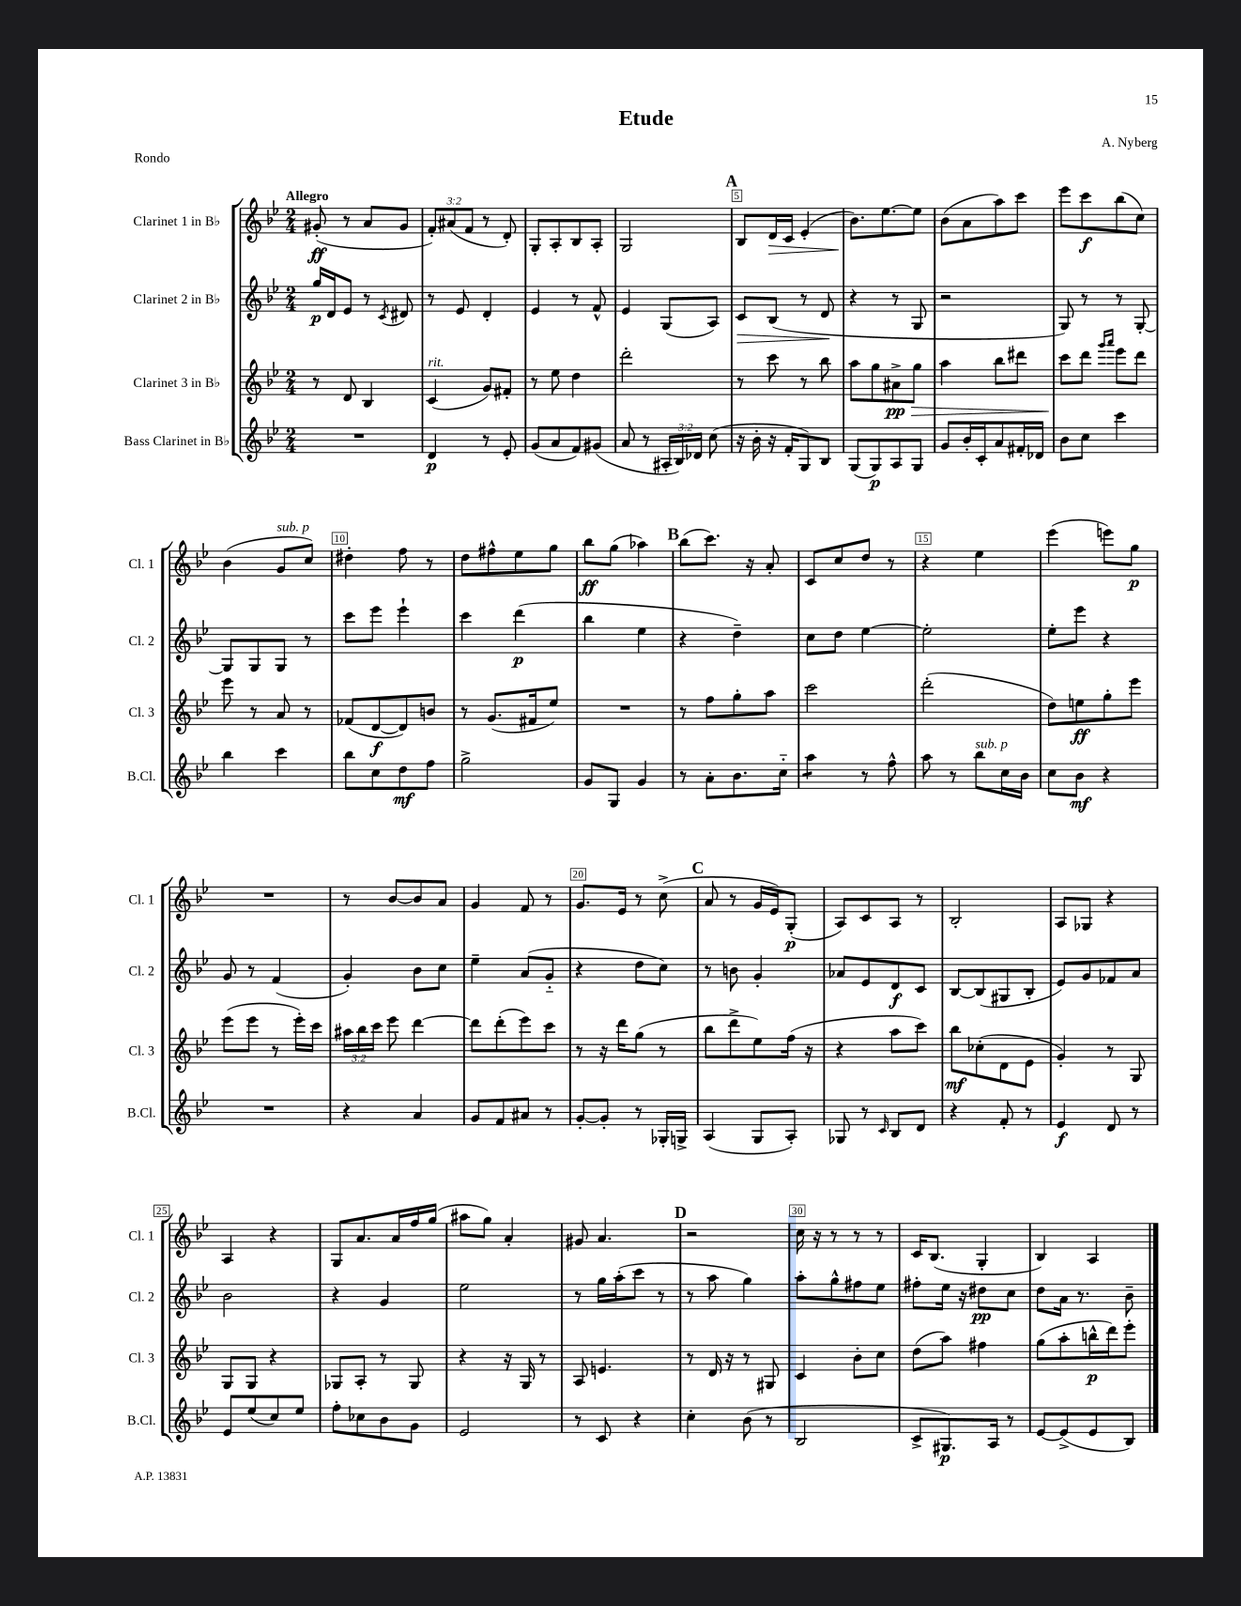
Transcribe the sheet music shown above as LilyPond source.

\header { title = "Etude" composer = "A. Nyberg" piece = "Rondo" }
<<
\new StaffGroup <<
\new Staff = "s0" \with { instrumentName = "Clarinet 1 in Bb" shortInstrumentName = "Cl. 1" } {
    \clef treble \key bes \major \numericTimeSignature \time 2/4 \override Staff.TupletNumber.text = #tuplet-number::calc-fraction-text \tempo "Allegro"
    \autoBeamOff gis'8-.\ff( r8 a'8[ gis'8] |
    \tuplet 3/2 { f'8[-.) ais'8( f'8] } r8 d'8-.) |
    g8[-. a8-. bes8 a8]-. |
    g2 |
    \mark \markup { \bold "A" } bes8[ d'16\> c'16] ees'4-.( |
    bes'8.[\!) ees''8.~ ees''8] |
    bes'8[( a'8 a''8) c'''8] |
    ees'''8[ c'''8\f bes''8( c''8]) |
    bes'4( g'8[^\markup { \italic "sub. p" } c''8]) |
    dis''4-. f''8 r8 |
    d''8[ fis''8-^ ees''8 g''8] |
    bes''8[\ff g''8]( aes''4) |
    \mark \markup { \bold "B" } bes''8[( c'''8.]) r16 a'8-. |
    c'8[ c''8 d''8] r8 |
    r4 ees''4 |
    ees'''4( e'''8[) g''8]\p |
    R2 |
    r8 bes'8[~ bes'8 a'8] |
    g'4 f'8 r8 |
    g'8.[ ees'16] r8 c''8->( |
    \mark \markup { \bold "C" } a'8 r8 g'16[ ees'16) g8]-.\p( |
    a8[) c'8 a8] r8 |
    bes2-. |
    a8[ ges8] r4 |
    a4 r4 |
    g8[ a'8. a'16 f''16 g''16]( |
    ais''8[ g''8]) a'4-. |
    gis'8 a'4. |
    \mark \markup { \bold "D" } r2 |
    c''16 r16 r8 r8 r8 |
    c'16[ bes8.]( g4-. |
    bes4) a4 \bar "|." |
}
\new Staff = "s1" \with { instrumentName = "Clarinet 2 in Bb" shortInstrumentName = "Cl. 2" } {
    \clef treble \key bes \major \numericTimeSignature \time 2/4
    \autoBeamOff g''16[\p d'16 ees'8] r8 \acciaccatura { c'8 } dis'8 |
    r8 ees'8 d'4-. |
    ees'4 r8 f'8-^ |
    ees'4 g8[( a8]) |
    \mark \markup { \bold "A" } c'8[\> bes8]( r8 d'8\! |
    r4 r8 g8 |
    r2 |
    g8) r8 r8 g8~-. |
    g8[ g8 g8] r8 |
    c'''8[ ees'''8] ees'''4-! |
    c'''4 d'''4\p( |
    bes''4 ees''4 |
    \mark \markup { \bold "B" } r4 d''4--) |
    c''8[ d''8] ees''4~ |
    ees''2-. |
    ees''8[-. ees'''8] r4 |
    g'8 r8 f'4( |
    g'4-.) bes'8[ c''8] |
    ees''4-- a'8[( g'8]-_ |
    r4 d''8[ c''8]) |
    \mark \markup { \bold "C" } r8 b'8 g'4-. |
    aes'8[ ees'8 d'8\f c'8] |
    bes8[~ bes8( gis8 bes8]-. |
    ees'8[) g'8 fes'8 a'8] |
    bes'2 |
    r4 g'4 |
    ees''2 |
    r8 g''16[ a''16-.( c'''8] r8 |
    \mark \markup { \bold "D" } r8 a''8 g''4) |
    a''8[-. g''8-^ fis''8 ees''8] |
    fis''8[-. ees''16] r16 dis''8[\pp c''8] |
    d''8[ a'16] r8. bes'8-- \bar "|." |
}
\new Staff = "s2" \with { instrumentName = "Clarinet 3 in Bb" shortInstrumentName = "Cl. 3" } {
    \clef treble \key bes \major \numericTimeSignature \time 2/4 \override Staff.TupletNumber.text = #tuplet-number::calc-fraction-text
    \autoBeamOff r8 d'8 bes4 |
    c'4^\markup { \italic "rit." }( g'8[) fis'8]-. |
    r8 ees''8 d''4 |
    d'''2-. |
    \mark \markup { \bold "A" } r8 c'''8 r8 bes''8 |
    a''8[ g''8 ais'8->\pp\> g''8] |
    a''4 bes''8[ dis'''8] |
    c'''8[\! d'''8] \grace { g'''16[ a'''16] } ees'''8[ d'''8] |
    ees'''8 r8 a'8 r8 |
    fes'8[( d'8~\f d'8) b'8] |
    r8 g'8.[( fis'16 ees''8]) |
    R2 |
    \mark \markup { \bold "B" } r8 f''8[ g''8-. a''8] |
    c'''2 |
    d'''2-.( |
    d''8[) e''8\ff g''8-. ees'''8] |
    ees'''8[( ees'''8] r8 ees'''16[-.) c'''16] |
    \tuplet 3/2 { ais''16[ bes''16 c'''16] } ees'''8 d'''4~ |
    d'''8[ d'''8-.( ees'''8) c'''8] |
    r8 r16 d'''16[ g''8]( r8 |
    \mark \markup { \bold "C" } bes''8[ d'''8-> ees''8) f''16]( r16 |
    r4 a''8[ c'''8]) |
    bes''8[\mf ces''8-.( d'8 ees'8] |
    g'4-.) r8 g8 |
    g8[ g8] r4 |
    ges8[ a8]-. r8 ges8 |
    r4 r16 g16 r8 |
    a8 e'4. |
    \mark \markup { \bold "D" } r8 d'16 r16 r8 gis8 |
    c'4 bes'8[-. c''8] |
    d''8[( a''8]) fis''4 |
    g''8[( a''8-. b''16-^\p d'''16) ees'''8]-. \bar "|." |
}
\new Staff = "s3" \with { instrumentName = "Bass Clarinet in Bb" shortInstrumentName = "B.Cl." } {
    \clef treble \key bes \major \numericTimeSignature \time 2/4 \override Staff.TupletNumber.text = #tuplet-number::calc-fraction-text
    \autoBeamOff R2 |
    d'4\p r8 ees'8-. |
    g'8[( a'8 f'8) gis'8]( |
    a'8 r8 \tuplet 3/2 { ais16[-. bes16) des'16] } c''8( |
    \mark \markup { \bold "A" } r16 bes'16-. r16 f'16[-. g8) bes8] |
    g8[( g8\p) a8 g8] |
    g'8[ bes'16-. c'16-. a'8 fis'16-. des'16] |
    bes'8[ c''8] c'''4 |
    bes''4 c'''4 |
    bes''8[ c''8 d''8\mf f''8] |
    g''2-> |
    g'8[ g8] g'4 |
    \mark \markup { \bold "B" } r8 a'8[-. bes'8. c''16]-_ |
    a''4:8 r8 f''8-^ |
    a''8 r8 bes''8[^\markup { \italic "sub. p" } c''16 bes'16] |
    c''8[ bes'8]\mf r4 |
    R2 |
    r4 a'4 |
    g'8[ f'8 ais'8] r8 |
    g'8[~-. g'8]-. r8 ges16[-. g16]-> |
    \mark \markup { \bold "C" } a4( g8[ a8]-.) |
    ges8 r8 \grace { c'16 } bes8[ d'8] |
    r4 f'8-. r8 |
    ees'4\f d'8 r8 |
    ees'8[ ees''8( c''8) ees''8] |
    f''8[-. ces''8 bes'8 g'8] |
    ees'2 |
    r8 c'8 r4 |
    \mark \markup { \bold "D" } c''4-. bes'8( r8 |
    bes2 |
    c'8[-> gis8.\p) a16] r8 |
    ees'8[~ ees'8->( ees'8 bes8]) \bar "|." |
}
>>
>>
\layout { \context { \Score \override BarNumber.break-visibility = ##(#f #t #t) barNumberVisibility = #(every-nth-bar-number-visible 5) \override BarNumber.stencil = #(make-stencil-boxer 0.1 0.3 ly:text-interface::print) } }
